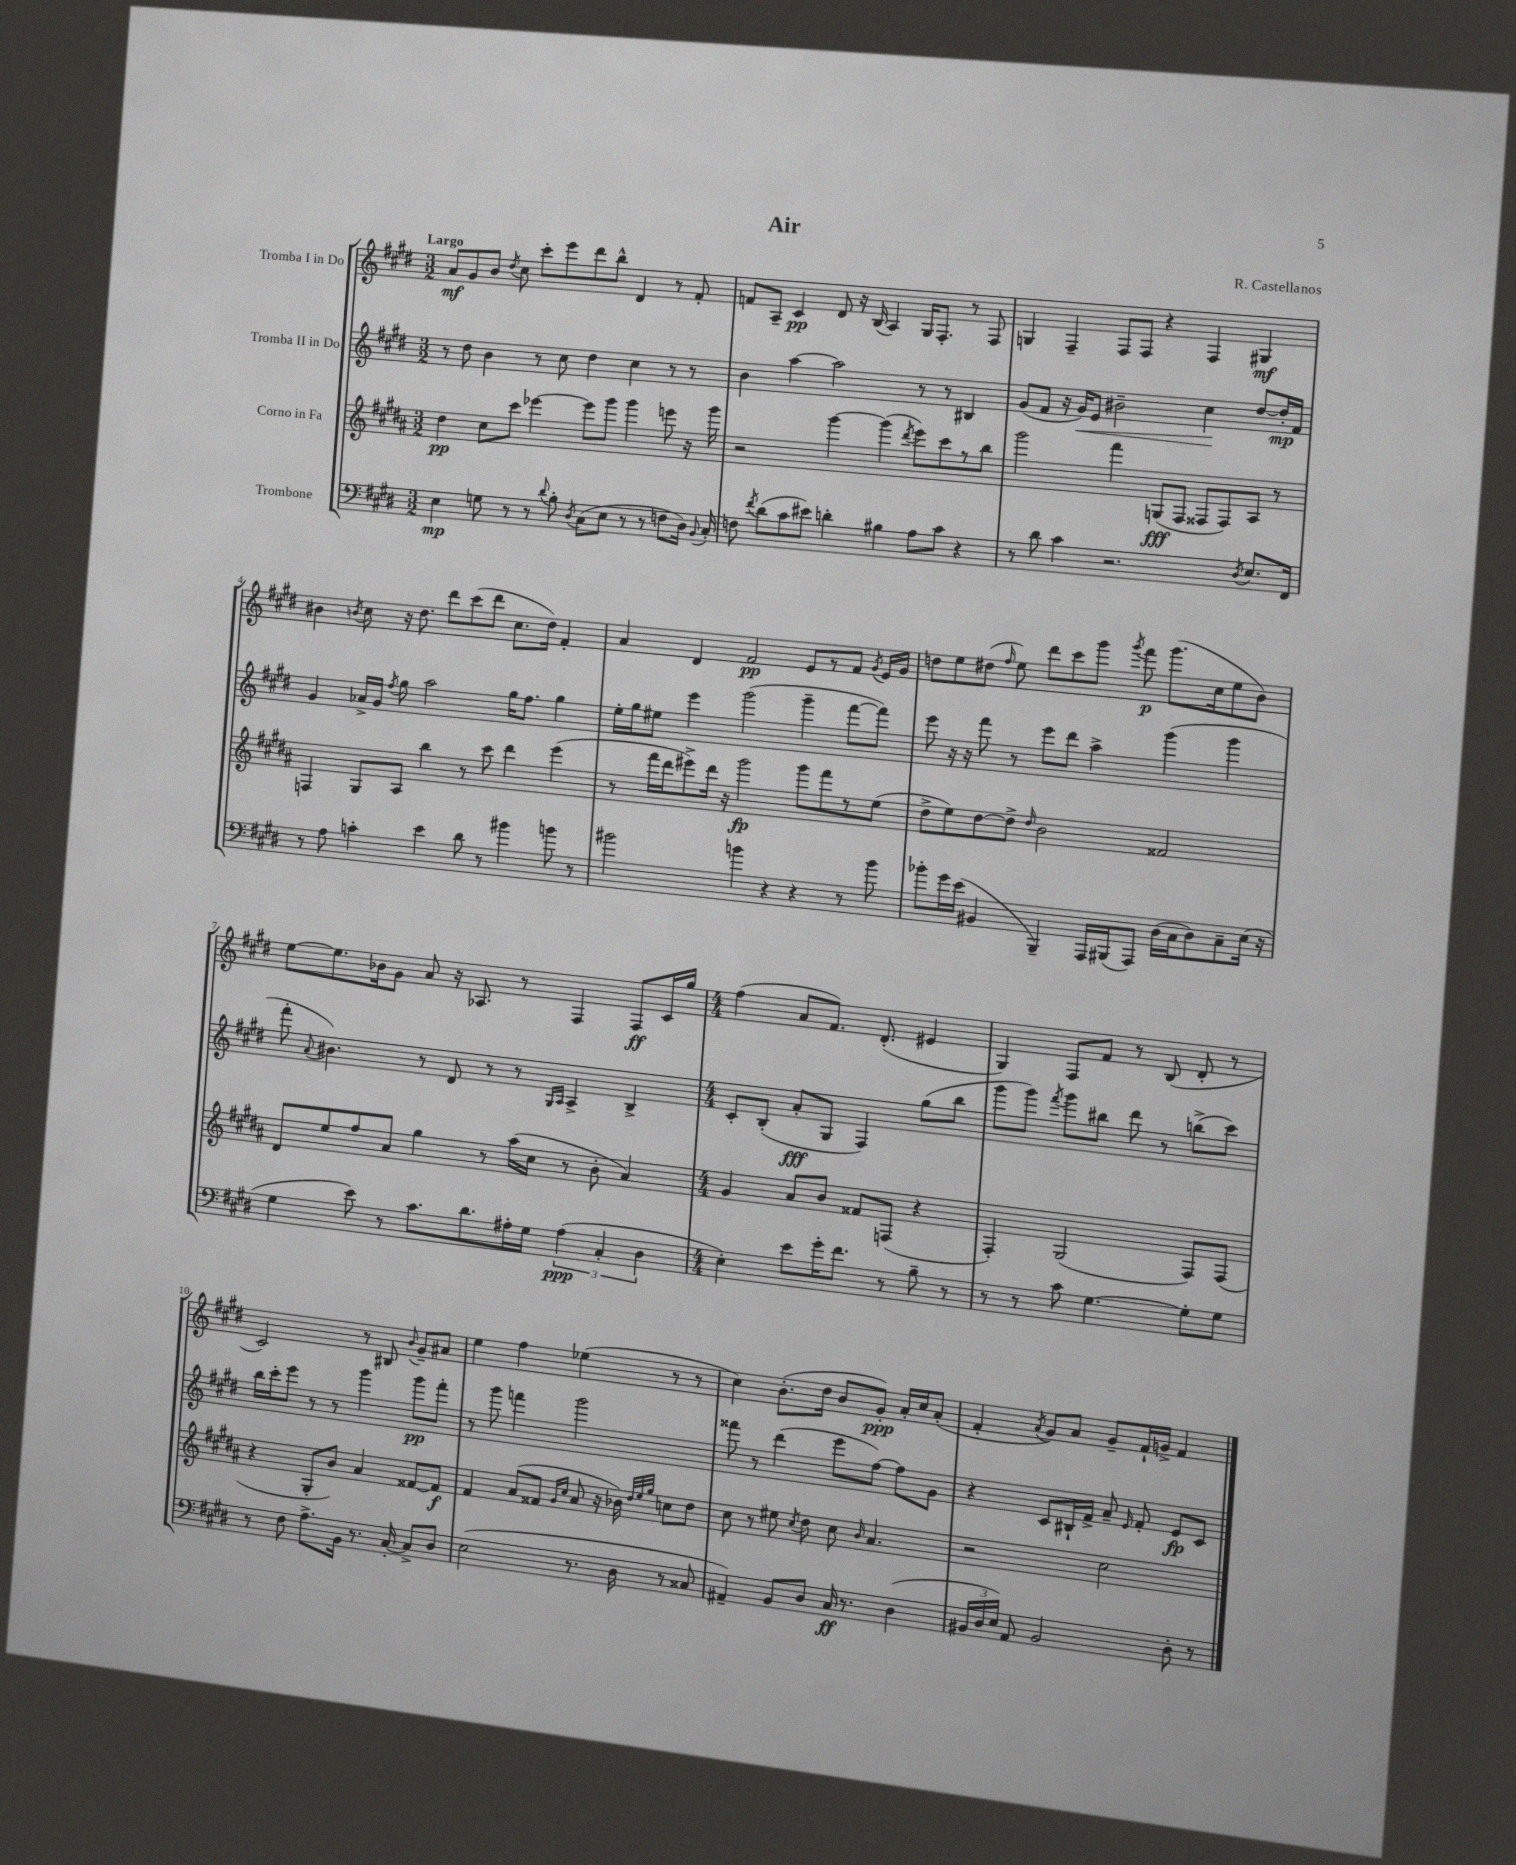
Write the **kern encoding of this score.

**kern	**kern	**kern	**kern
*staff4	*staff3	*staff2	*staff1
*clefF4	*clefG2	*clefG2	*clefG2
*k[f#c#g#d#]	*k[f#c#g#d#a#]	*k[f#c#g#d#]	*k[f#c#g#d#]
*M3/2	*M3/2	*M3/2	*M3/2
4E	4dd#	8r	8a
.	.	8dd#	8g#
8G	8cc#	4b	8b
.	.	.	8qdd#
8r	8ccc#	.	8cc#
8r	[4eee-	8r	8ccc#'
8qqd#	.	.	.
8B'	.	8cc#	8eee
8qD#	.	.	.
(8C#	8eee-]	4dd#	8ddd#
8E	8ggg#	.	8bb^^
8r	4ggg#	4cc#	4d#
8r	.	.	.
8F	8eee	8r	8r
16D#)	16r	8r	8f#'
8qqBB	.	.	.
16C#'	16ggg#	.	.
=	=	=	=
8F	2r	4b	8f
8qf#	.	.	.
(8d#	.	.	8A~
8c#	.	[4aa	4c#
8e#)	.	.	.
4d'	[4ggg#	2aa]	8d#
.	.	.	16r
.	.	.	(16B
4B#	(4ggg#]	.	4A)
.	8qddd#	.	.
8A	8eee)	8r	16G#
.	.	.	8.F#'
8c#	8ccc#	8r	.
4r	8r	4B#	8r
.	8bb	.	8F#
=	=	=	=
8r	2ggg#	(8g#	4G
8d#	.	8f#	.
4c#	.	16r	4F#~
.	.	16g#)	.
.	.	8e	.
2.r	4fff#	2b#~	8F#
.	.	.	8F#
.	(8G	.	4r
.	8F#	.	.
.	8F##	4cc#	4F#
.	8F##)	.	.
8qD#	.	.	.
8.E	8A#	[8dd#	4G#
.	8r	16dd#']	.
16FF#	.	16f#	.
=	=	=	=
8r	4F	4g#	4b#
8A	.	.	.
.	.	.	8qb
4c'	8G#	16a-^	8cc#
.	.	16g#	.
.	.	8qff#	.
.	8A#	8gg#	16r
.	.	.	8.dd#
4e	4bb	2aa	.
.	.	.	8ddd#
8d#	8r	.	(8ccc#
8r	8ccc#	.	8ddd#
4b#	4ddd#	16gg#	8.cc#
.	.	8.ff#	.
.	.	.	16dd#)
8b	(4eee	4gg#	4f#'
8r	.	.	.
=	=	=	=
2b#	8r	16ee'	4a
.	.	16gg#	.
.	16fff#	8ee#	.
.	16ddd#	.	.
.	8eee#^)	4eee	4d#
.	16ddd#	.	.
.	16r	.	.
4b	2ggg#	(2ggg#	2f#
4r	.	.	.
4r	8ggg#	4ggg#~	8e
.	8fff#	.	8r
8r	8r	[8fff#	8f#
.	.	.	8qg#
8b	(8ee	8fff#])	16e
.	.	.	16g#
=	=	=	=
8b-'	8dd#^	8eee	8dd
16g#	8ee)	16r	8ee
(16e	.	16r	.
4BB#	[8dd#	8fff#	(8dd#
.	.	.	16qqff#
.	8dd#^]	8r	8ee)
.	16qqdd#	.	.
4BBB~)	2b	8eee	8ddd#
.	.	8ddd#	8ccc#
16AAA	.	4aa^	8ggg#
(16BBB#	.	.	.
.	.	.	8qggg#
8AAA)	.	.	8fff#
(16D#	2f##	(4ggg#	(8.ggg#
16C#	.	.	.
8D#)	.	.	.
.	.	.	16cc#
8C#~	.	4ggg#	8ee
(16E	.	.	8b)
16r	.	.	.
=	=	=	=
4G#	8d#	8fff#'	[8ee
.	.	8qqa	.
.	8ee	4.b#)	8.ee]
8e)	8ff#	.	.
.	.	.	16b-
8r	8a#	.	8g#
8.c#	4gg#	8r	8a
.	.	8d#	16r
8.d#	.	.	8.A-
.	8r	8r	.
16A#'	(16aa#	8r	8r
16G#	16cc#	.	.
.	.	16qqG#	.
.	.	16qqA	.
(6A#	8r	4A^	4F#
.	8b'	.	.
6C#'	.	.	.
.	4a#)	4B^	8F#
6D#	.	.	.
.	.	.	16c#
.	.	.	16gg#
=	=	=	=
*M4/4	*M4/4	*M4/4	*M4/4
4E')	4g#	8c#'	(4ff#
.	.	(8B'	.
8e	8a#	8a'	8a
16g#'	8b	8G#	8.f#)
8.f#	.	.	.
.	8f##	4F#)	.
.	.	.	(8.d#'
8r	(8F	.	.
8B~	4r	(8gg#	4e#
8r	.	8bb	.
=	=	=	=
8r	4F#')	8ggg#	4G#)
8r	.	8ggg#)	.
.	.	8qfff#	.
8c#	(2G#	8ggg#	8F#
[4.G#	.	8bb#	8f#
.	.	8ddd#	8r
.	.	8r	(8B
8G#']	8F#)	(8bb^	8d#'
8G#	(8F#	8ccc#)	8r
=	=	=	=
8r	4r	16bb	2c#)
.	.	16ccc#'	.
8F#	.	8eee	.
8.A^	8G#'	8r	.
.	8b)	8r	.
16BB	.	.	.
8.r	4a#	4ggg#	8r
.	.	.	8B#
[16C#'	.	.	.
.	.	.	8qqb
8C#^]	[8f##	8ggg#	8g#~
8D#	8f##]	8fff#'	8a#
=	=	=	=
(2E	4f#	8r	4ee
.	.	8ggg#	.
.	(8a#	4fff	4ff#
.	8f##	.	.
.	16qqg#	.	.
.	16qqcc#	.	.
8.r	8a#	2ggg#	(4ee-
.	16r	.	.
16D#	16b-)	.	.
.	32qqdd#	.	.
.	32qqee	.	.
.	32qqgg#	.	.
8r	8cc	.	8r
8C##	8dd#	.	8r
=	=	=	=
4AA#~)	8cc#	8fff##	4cc#)
.	8r	8r	.
8BB	8ee#	(4ddd#	(8.b'
.	8qcc#	.	.
8D#	8dd#	.	.
.	.	.	16dd#
16C#	8cc#	8eee	8b
8.r	.	.	.
.	16qqb	.	.
.	4.a#	[8ff#)	8g#')
(4D#	.	8ff#]	16a'
.	.	.	16cc#
.	.	8g#	(8a'
=	=	=	=
24BB#	2r	4r	4f#'
24D#	.	.	.
24E)	.	.	.
8AA	.	.	.
.	.	.	8qa
2BB#	.	8c#	8g#)
.	.	16B#`	8a
.	.	16f#^	.
.	2cc#	8a~	8g#~
.	.	16qqe	.
.	.	8f#'	16f#`
.	.	.	16g^
8D#'	.	8e	4f#
8r	.	8c#	.
==	==	==	==
*-	*-	*-	*-
